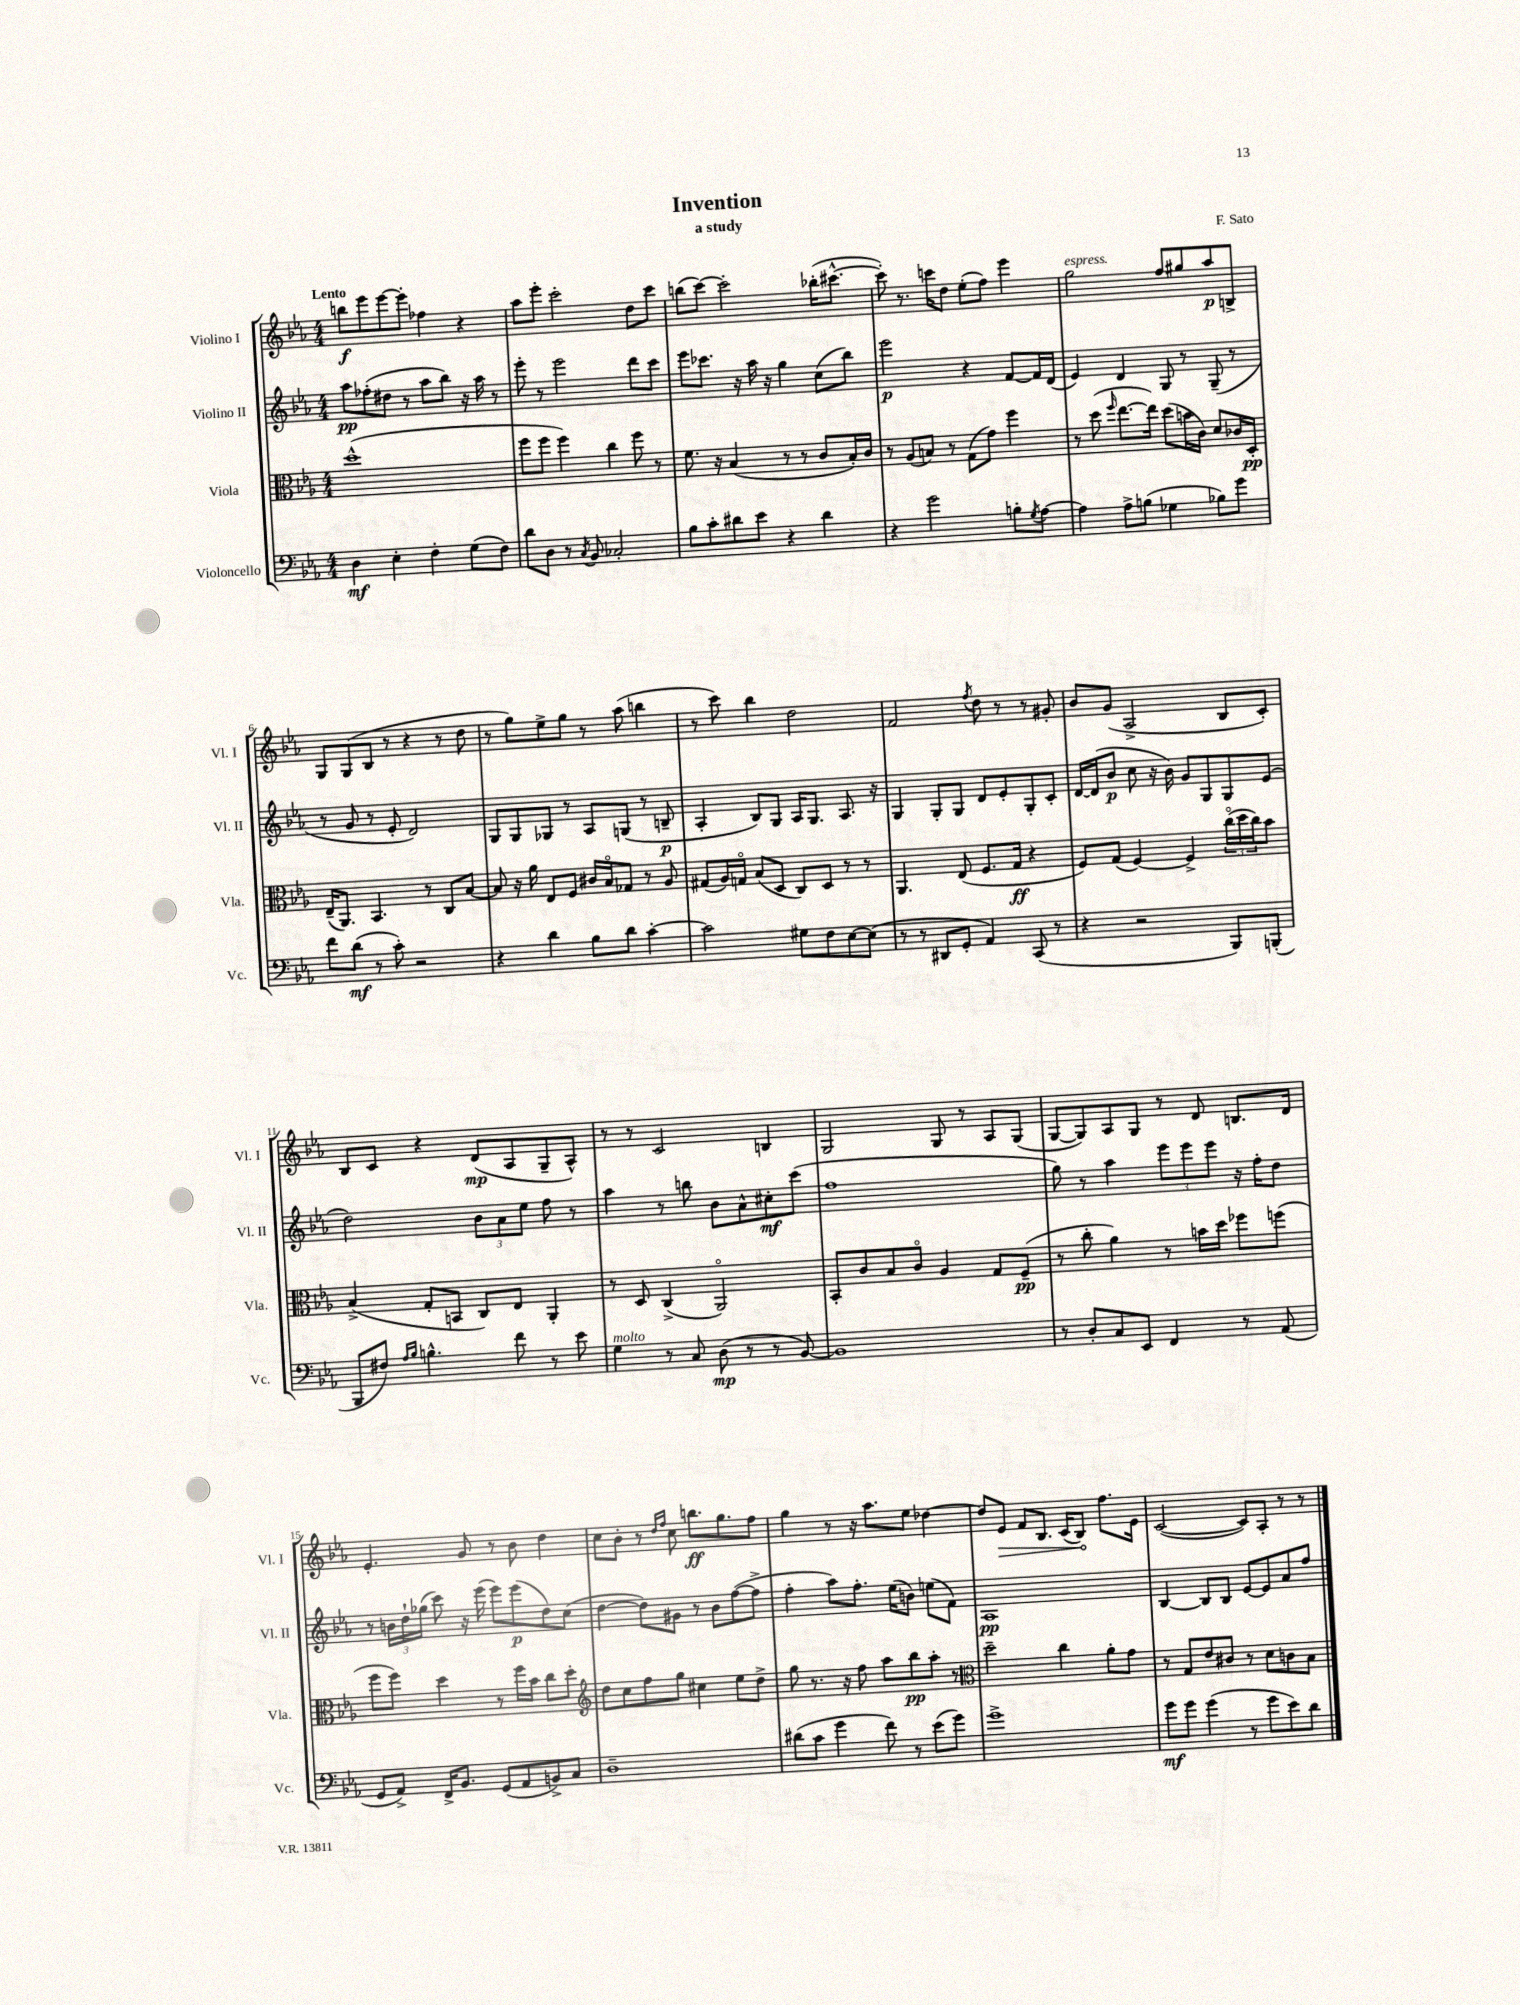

**kern	**dynam	**kern	**dynam	**kern	**dynam	**kern	**dynam
*part4	*part4	*part3	*part3	*part2	*part2	*part1	*part1
*staff4	*staff4	*staff3	*staff3	*staff2	*staff2	*staff1	*staff1
*I"Violoncello	*	*I"Viola	*	*I"Violino II	*	*I"Violino I	*
*I'Vc.	*	*I'Vla.	*	*I'Vl. II	*	*I'Vl. I	*
*clefF4	*	*clefC3	*	*clefG2	*	*clefG2	*
*k[b-e-a-]	*	*k[b-e-a-]	*	*k[b-e-a-]	*	*k[b-e-a-]	*
*M4/4	*	*M4/4	*	*M4/4	*	*M4/4	*
=1	=1	=1	=1	=1	=1	=1	=1
!	!	!	!	!	!	!LO:TX:a:B:t=Lento	!
4D\	mf	(1dd^^	.	8aa-\L	pp	8bbn\L	f
.	.	.	.	(8ff-X'\	.	8eee-\	.
4E-'\	.	.	.	8dd#X\J	.	[8eee-\	.
.	.	.	.	8r	.	8eee-'\J]	.
4F'\	.	.	.	8aa-\L	.	4ff-X\	.
.	.	.	.	8bb-\J)	.	.	.
(8G\L	.	.	.	16r	.	4r	.
.	.	.	.	16aa-\	.	.	.
8F\J)	.	.	.	8r	.	.	.
=2	=2	=2	=2	=2	=2	=2	=2
8d\L	.	8ff\L	.	8eee-'\	.	8aa-\L	.
8D\J	.	8ff\J	.	8r	.	8eee-'\J	.
8r	.	4ff\)	.	2eee-\	.	2ccc'\	.
8qC/	.	.	.	.	.	.	.
8BB-/	.	.	.	.	.	.	.
2C-X'/	.	4cc\	.	.	.	.	.
.	.	8ff\	.	8ddd\L	.	8dd\L	.
.	.	8r	.	8ccc\J	.	8ccc\J	.
=3	=3	=3	=3	=3	=3	=3	=3
8B-\L	.	8.f\	.	8eee-\L	.	(8bbn\L	.
8c'\	.	.	.	8.ccc-X\J	.	[8ccc\J)	.
.	.	16r	.	.	.	.	.
8d#X\	.	(4B-/	.	.	.	2ccc'\]	.
.	.	.	.	16r	.	.	.
8e-\J	.	.	.	16aa-\	.	.	.
.	.	.	.	16r	.	.	.
4r	.	8r	.	4gg\	.	.	.
.	.	8r	.	.	.	.	.
4d#\	.	8c/L	.	(8cc\L	.	(16bb-X'\KL	.
.	.	.	.	.	.	[8.ccc#X^^\J	.
.	.	16B-'/L)	.	8bb-\J)	.	.	.
.	.	16c/JJ	.	.	.	.	.
=4	=4	=4	=4	=4	=4	=4	=4
4r	.	8r	.	2eee-\	p	8ccc#'\])	.
.	.	(8A-/L	.	.	.	8.r	.
2g\	.	8Bn/J)	.	.	.	.	.
.	.	.	.	.	.	16cccn\KL	.
.	.	8r	.	.	.	8dd\J	.
.	.	(8G\L	.	4r	.	(8ee-'\L	.
.	.	8g\J)	.	.	.	8ff\J)	.
8Bn'\L	.	4ff\	.	[8f/L	.	4eee-\	.
8qG/	.	.	.	.	.	.	.
[8A-\J	.	.	.	16f/L]	.	.	.
.	.	.	.	(16d/JJ	.	.	.
=5	=5	=5	=5	=5	=5	=5	=5
!	!	!	!	!	!	!LO:TX:a:i:t=espress.	!
4A-\]	.	8r	.	4e-/)	.	2gg\	.
.	.	(8dd\	.	.	.	.	.
.	.	16qqff/	.	.	.	.	.
8A-^\L	.	[8.ee-\L	.	4d/	.	.	.
(8Bn\J	.	.	.	.	.	.	.
.	.	16ee-\Jk])	.	.	.	.	.
4G-X\	.	(8dd\L	.	8G/	.	8ff/L	.
.	.	16bn\L	.	8r	.	8gg#X/	.
.	.	16c\JJ)	.	.	.	.	.
8B-X\L)	.	8d/L	.	(8G~/	.	8aa-/	p
8g\J	.	16c-X/L	.	8r	.	8Bn^/J	.
.	.	16D'/JJ	pp	.	.	.	.
!!LO:LB:g=z
=6	=6	=6	=6	=6	=6	=6	=6
8f\L	.	(16E-~/KL	.	8r	.	8G/L	.
.	.	8.AA-/J)	.	.	.	.	.
(8d\J	mf	.	.	8g/	.	(8G/	.
8r	.	4.BB-/	.	8r	.	8B-/J	.
8c'\)	.	.	.	8e-'/	.	8r	.
2r	.	.	.	2d/)	.	4r	.
.	.	8r	.	.	.	.	.
.	.	8C/L	.	.	.	8r	.
.	.	[8B-/J	.	.	.	8dd\	.
=7	=7	=7	=7	=7	=7	=7	=7
4r	.	8B-/]	.	8G/L	.	8r	.
.	.	16r	.	8G/	.	8gg\L)	.
.	.	16a-\	.	.	.	.	.
4d\	.	8E-/L	.	8G-X/J	.	8ee-^\	.
.	.	8F/J	.	8r	.	8gg\J	.
8B-\L	.	16c#X/LL	.	8A-/L	.	8r	.
.	.	16B-/J	.	.	.	.	.
8d\J	.	8G-X/J	.	(8Gn/J	.	(8aa-\	.
[4c'\	.	8r	.	8r	.	4bbn\	.
.	.	8A-/	.	8Bn~/	p	.	.
=8	=8	=8	=8	=8	=8	=8	=8
2c\]	.	(8G#X/L	.	4A-'/	.	8r	.
.	.	16A-/L)	.	.	.	8ccc\)	.
.	.	16Gn/JJ	.	.	.	.	.
.	.	(8B-/L	.	8B-/L)	.	4bb-\	.
.	.	8D/J	.	8G/J	.	.	.
8G#X\L	.	8C/L)	.	16A-/KL	.	2dd\	.
.	.	.	.	8.G/J	.	.	.
8F\	.	8D/J	.	.	.	.	.
[8E-\	.	8r	.	8.A-/	.	.	.
(8E-\J]	.	8r	.	.	.	.	.
.	.	.	.	16r	.	.	.
=9	=9	=9	=9	=9	=9	=9	=9
8r	.	4.AA-/	.	4G/	.	2f/	.
8r	.	.	.	.	.	.	.
8DD#X/L	.	.	.	8G'/L	.	.	.
8GG'/J	.	(8E-/	.	8G/J	.	.	.
.	.	.	.	.	.	8qff/	.
4AA-/)	.	8.F/L	.	8d/L	.	8dd\	.
.	.	.	.	8e-'/	.	8r	.
.	.	16G/Jk	ff	.	.	.	.
(8CC/	.	4r	.	8G'/	.	8r	.
8r	.	.	.	8c'/J	.	8g#X'/	.
=10	=10	=10	=10	=10	=10	=10	=10
4r	.	8F/L)	.	[16d/LL	.	8b-/L	.
.	.	.	.	(16d/J]	.	.	.
.	.	(8G/J	.	8b-/J	p	(8g/J	.
2r	.	[4F/)	.	8cc\	.	2A-^/	.
.	.	.	.	16r	.	.	.
.	.	.	.	16b-\)	.	.	.
.	.	4F^/]	.	8g/L	.	.	.
.	.	.	.	8G/	.	.	.
8BBB-/L)	.	(24cc\LL	.	8G/	.	8B-/L	.
.	.	24dd\	.	.	.	.	.
.	.	24cc\J)	.	.	.	.	.
(8BBBn'/J	.	8b-\J	.	(8e-/J	.	8c'/J)	.
!!LO:LB:g=z
=11	=11	=11	=11	=11	=11	=11	=11
8BBB-/L	.	(4B-^/	.	2dd\)	.	8B-/L	.
8F#X/J)	.	.	.	.	.	8c/J	.
16qqA-/LL	.	.	.	.	.	.	.
16qqB-/JJ	.	.	.	.	.	.	.
4.Bn^^\	.	8G'/L	.	.	.	4r	.
.	.	8BBn/J	.	.	.	.	.
.	.	8C/L)	.	12b-\L	.	(8d/L	mp
.	.	.	.	12a-\	.	.	.
8f\	.	8E-/J	.	.	.	8A-/	.
.	.	.	.	12ee-\J	.	.	.
8r	.	4AA-'/	.	8ff\	.	8G~/	.
8e-\	.	.	.	8r	.	8A-^^/J)	.
=12	=12	=12	=12	=12	=12	=12	=12
!LO:TX:a:i:t=molto	!	!	!	!	!	!	!
4G\	.	8r	.	4aa-\	.	8r	.
.	.	8D/	.	.	.	8r	.
8r	.	(4C^/	.	8r	.	2c/	.
8C/	.	.	.	8bbn\	.	.	.
(8D\	mp	2AA-/)	.	8b-\L	.	.	.
8r	.	.	.	8a-^^\	.	.	.
8r	.	.	.	8cc#X'\	mf	4Bn/	.
[8BB-/)	.	.	.	(8ccc\J	.	.	.
=13	=13	=13	=13	=13	=13	=13	=13
1BB-]	.	8BB-'/L	.	1ff	.	2G/	.
.	.	8c/	.	.	.	.	.
.	.	8B-/	.	.	.	.	.
.	.	8c/J	.	.	.	.	.
.	.	4A-/	.	.	.	8G/	.
.	.	.	.	.	.	8r	.
.	.	8G/L	.	.	.	8A-/L	.
.	.	(8F~/J	pp	.	.	(8G/J	.
=14	=14	=14	=14	=14	=14	=14	=14
8r	.	8r	.	8gg\)	.	[8G/L	.
8D'/L	.	8cc'\	.	8r	.	8G/])	.
8C/	.	4a-\)	.	4aa-\	.	8A-/	.
8EE-/J	.	.	.	.	.	8G/J	.
4FF/	.	8r	.	12eee-\L	.	8r	.
.	.	.	.	12eee-\	.	.	.
.	.	16bn\LL	.	.	.	8d/	.
.	.	.	.	12eee-\J	.	.	.
.	.	16dd\JJ	.	.	.	.	.
8r	.	8ff-X\L	.	16r	.	8.Bn/L	.
.	.	.	.	16ff'\KL	.	.	.
(8AA-/	.	(8ffn\J	.	8dd\J	.	.	.
.	.	.	.	.	.	16d/Jk	.
!!LO:LB:g=z
=15	=15	=15	=15	=15	=15	=15	=15
8GG/L	.	8ff\L	.	8r	.	4.e-'/	.
8AA-^/J)	.	8ff\J)	.	24bn\LL	.	.	.
.	.	.	.	24dd`\	.	.	.
.	.	.	.	(24gg-X\JJ	.	.	.
16FF^/KL	.	4dd\	.	8ccc\)	.	.	.
8.BB-/J	.	.	.	.	.	.	.
.	.	.	.	16r	.	8g/	.
.	.	.	.	(16eee-\	.	.	.
(8GG/L	.	8r	.	8eee-\L)	.	8r	.
8AA-/	.	16ff\LL	.	(8eee-\	p	8b-\	.
.	.	16b-\JJ	.	.	.	.	.
8BBn^/)	.	8cc\L	.	8dd\)	.	4dd\	.
8C/J	.	8dd'\J	.	(8cc\J	.	.	.
=16	=16	=16	=16	=16	=16	=16	=16
*	*	*clefG2	*	*	*	*	*
1D~	.	8dd\L	.	[4dd\	.	8cc\L	.
.	.	8cc\	.	.	.	8b-'\J	.
.	.	8ff\	.	8dd\L])	.	8r	.
.	.	.	.	.	.	16qqdd/LL	.
.	.	.	.	.	.	16qqff/JJ	.
.	.	8gg\J	.	8g#X\J	.	8cc\	.
.	.	4cc#X\	.	8r	.	8.bbn\L	ff
.	.	.	.	8b-\L	.	.	.
.	.	.	.	.	.	8.gg\	.
.	.	8ee-\L	.	([8ff\	.	.	.
.	.	8dd^\J	.	8ff^\J]	.	8ff\J	.
=17	=17	=17	=17	=17	=17	=17	=17
(8d#X\L	.	8gg\	.	4ff'\	.	4gg\	.
8c\J	.	8.r	.	.	.	.	.
4g\	.	.	.	8aa-\L)	.	8r	.
.	.	16r	.	.	.	.	.
.	.	8ff\	.	8.ff'\J	.	16r	.
.	.	.	.	.	.	8.aa-\L	.
8f\)	.	8aa-\L	.	.	.	.	.
.	.	.	.	(16ee-\KL	.	.	.
8r	.	8bb-\	pp	8bn\J)	.	8ee-\J	.
(8e-\L	.	8aa-'\J	.	(8een\L	.	[4dd-X\	.
8g\J)	.	8r	.	8f\J)	.	.	.
=18	=18	=18	=18	=18	=18	=18	=18
*	*	*clefC3	*	*	*	*	*
1g^	.	2dd~\	.	1A-	pp	8dd-/L]	.
!	!	!	!	!	!	!	!LO:HP:b
.	.	.	.	.	.	8e-/J	>
.	.	.	.	.	.	8f/L	.
.	.	.	.	.	.	8.B-/J	.
.	.	4cc\	.	.	.	.	.
.	.	.	.	.	.	(16c/KL	.
.	.	.	.	.	.	8B-/J)	.
.	.	8a-'\L	.	.	.	8.ff\L	]
.	.	8g\J	.	.	.	.	.
.	.	.	.	.	.	16e-\Jk	.
=19	=19	=19	=19	=19	=19	=19	=19
8g\L	mf	8r	.	[4B-/	.	([2c/	.
8g\J	.	8G/L	.	.	.	.	.
(4g\	.	8e-/	.	8B-/L]	.	.	.
.	.	8c#X/J	.	8B-/J	.	.	.
8r	.	8r	.	[8e-/L	.	8c/L])	.
8g\L	.	8d\L	.	8e-/]	.	8A-'/J	.
8e-\)	.	8cn\	.	8a-/	.	8r	.
8d\J	.	8B-\J	.	8ff/J	.	8r	.
==	==	==	==	==	==	==	==
*-	*-	*-	*-	*-	*-	*-	*-
